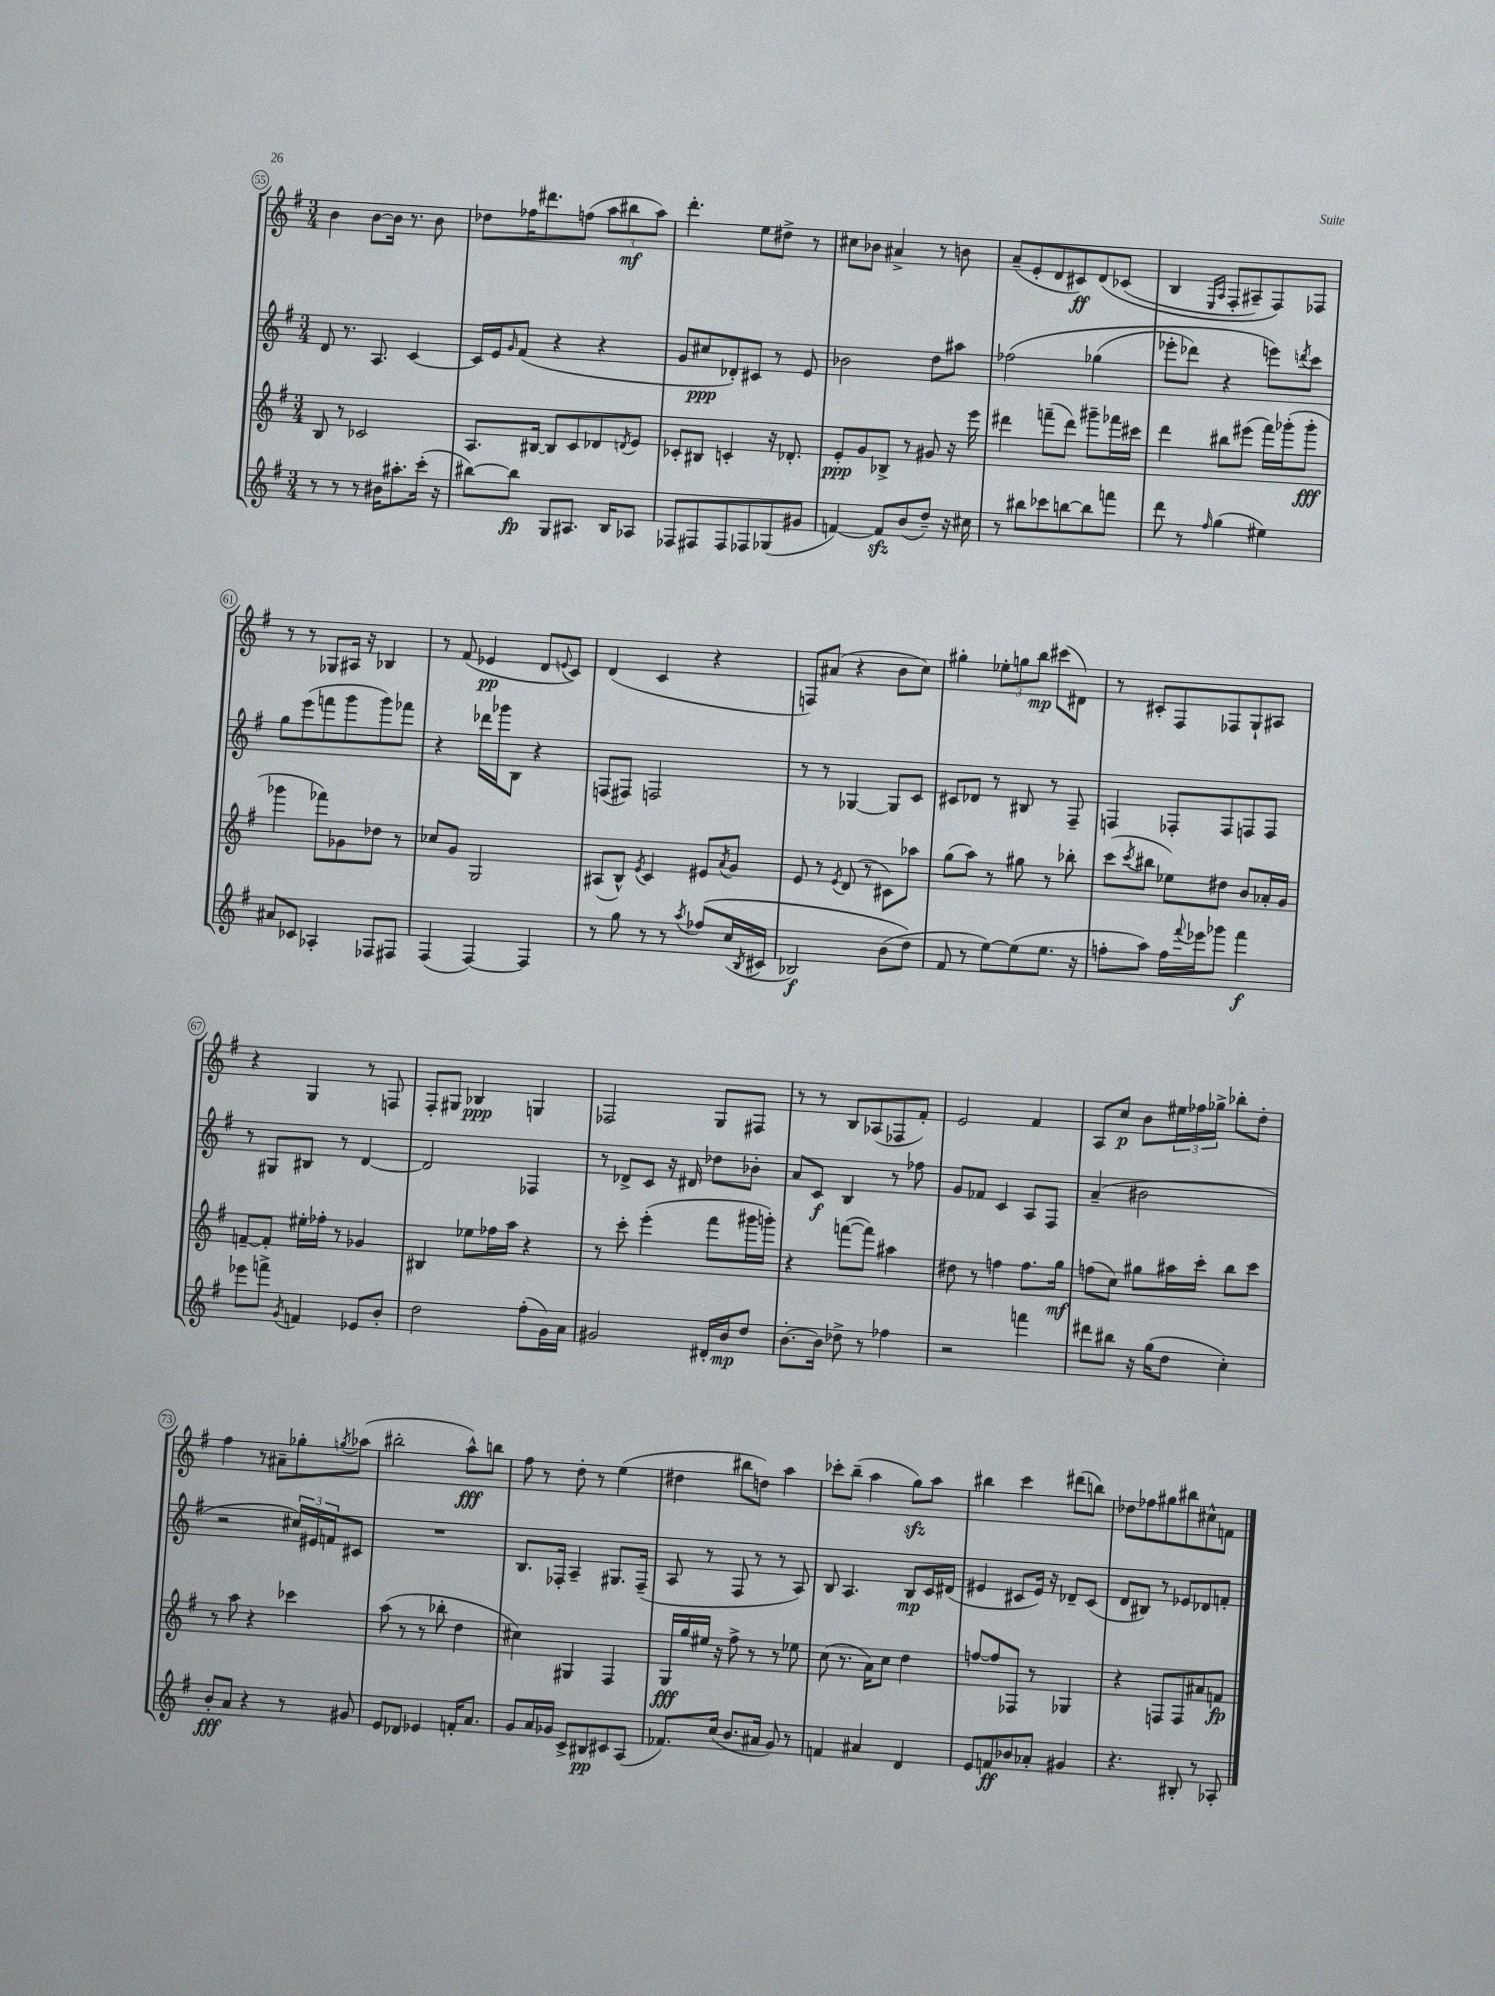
<<
\new StaffGroup <<
\new Staff = "s0" {
    \clef treble \key g \major \numericTimeSignature \time 3/4
    b'4 b'8~ b'16 r8. b'8 |
    des''8 fes''16 dis'''8. f''8( \tuplet 3/2 { a''8 bis''8\mf a''8) } |
    d'''4.-. e''8 dis''8-> r8 |
    cis''8 bes'8 ais'4-> r8 b'8 |
    a'8--( e'8-. d'8 cis'8\ff) d'8\( ces'8( |
    b4 \grace { e16 a16 } fis8-. ais8--) fis8\) fes8 |
    r8 r8 ges8 ais16 r16 bes4 |
    r8 fis'8( ees'4\pp d'8 \appoggiatura { e'8 } c'8) |
    d'4( c'4 r4 |
    f8) ais'8( r4 b'8 c''8) |
    gis''4-. \tuplet 3/2 { ees''8-. g''8 b''8\mp } cis'''8( dis'8) |
    r8 cis'8-. fis8 fes8 g8-! ais8 |
    r4 g4 r8 f8 |
    fis8-. gis8 bes4\ppp g4 |
    fes2 g8 fis8 |
    r8 r8 b8 aes8( fes8 fis'8-.) |
    e'2 fis'4 |
    a8 c''8\p b'8 \tuplet 3/2 { eis''16 fes''16 ges''16-> } bes''8-. d''8-. |
    fis''4 r8 ais'8-- ges''8-. \acciaccatura { g''8 } aes''8( |
    bis''2-. a''8-^\fff) b''8 |
    fis''8 r8 d''8-. r8 e''4( |
    dis''4 bis''8 d''8) a''4 |
    ces'''8-. b''8--( a''4 g''8\sfz) a''8 |
    bis''4 c'''4 dis'''8( b''8) |
    des''8 fes''8 gis''8 bis''8 cis''8-^ f'8 \bar "|." |
}
\new Staff = "s1" {
    \clef treble \key g \major \numericTimeSignature \time 3/4
    d'8 r8. a8. c'4~ |
    c'16 e'16 \grace { g'16 } fis'8( r4 r4 |
    g'8 cis''8\ppp des'8-.) cis'8 r8 e'8 |
    bes'2 d''8 ais''8 |
    fes''2\( ges''4( |
    ees'''8-. des'''8) r4 e'''8\) \acciaccatura { d'''8 } c'''8 |
    g''8 e'''8( f'''8 g'''8 g'''8) fes'''8 |
    r4 des'''16 ges'''16 b8 r4 |
    f8( fis8) f2 |
    r8 r8 ges4~ ges8 c'8 |
    cis'8 des'8 r8 bis8 r8 fis8-- |
    f4 fes8-. fes8 f8 f8 |
    r8 gis8 bis8 r8 d'4~ |
    d'2 fes4 |
    r8 des'8-> c'8 r16 dis'16 des''8 bes'8-. |
    a'8 c'8\f b4 r8 fes''8 |
    g'8 fes'8 c'4 a8 fis8 |
    a'4--( bis'2 |
    r2 \tuplet 3/2 { cis''16) eis'16 f'16 } cis'8 |
    R2. |
    b8. fes16-. a4-- gis8. fes16--( |
    a8 r8 fis8 r8 r8 a8) |
    b8 a4. b8\mp c'16 dis'16( |
    eis'4 cis'8 eis'16) r16 des'8-- cis'8( |
    d'8 bis8) r8 ees'8 des'8 f'8-. \bar "|." |
}
\new Staff = "s2" {
    \clef treble \key g \major \numericTimeSignature \time 3/4
    b8 r8 ces'2 |
    a8. bis16~ bis8 c'8 des'8 \acciaccatura { d'8 } e'8 |
    ces'8-. bis8 c'4-. r16 des'8.-. |
    e'8-.\ppp g'8 bes8-> r8 gis'8 r16 e'''16 |
    dis'''4 f'''8--( dis'''8) gis'''8-- fes'''16 cis'''16 |
    d'''4 bis''8 eis'''8( fis'''16) ges'''16-.( ges'''8-.\fff |
    ges'''4 fes'''8) ges'8 des''8 r8 |
    ces''8 g'8 g2 |
    ais8( b8-^) \acciaccatura { e'8 } c'4 eis'8 \acciaccatura { a'8 } g'8 |
    e'8 r8 \acciaccatura { e'8 } d'8( r8 cis'8) aes''8 |
    g''8( a''8) r8 gis''8 r8 bes''8-. |
    c'''8( \acciaccatura { c'''8 } bis''8 ees''8) dis''8 b'8 aes'16-. g'16 |
    f'8~-- f'8-. eis''16-. fes''16-. r8 ges'4 |
    bis4 ees''8 fes''16 a''16 r4 |
    r8 c'''8-. e'''4-.( fis'''8 gis'''16 g'''16-.) |
    r4 f'''8~( f'''8) ais''4 |
    dis''8 r8 f''4 f''8. g''16\mf |
    f''8( c''8) gis''8 ais''16 c'''16-. b''8 c'''8 |
    r8 a''8 r4 ces'''4 |
    a''8( r8 r8 bes''8-. d''4 |
    cis''4) gis4 fis4 |
    g16\fff g''16 eis''16 r16 fis''8-> r8 r8 ees''8 |
    c''8( r8. a'16) c''8 d''4 |
    f''8~ f''8 fes8 r8 ges4 |
    r4 f8 f8 ais'8 f'8\fp \bar "|." |
}
\new Staff = "s3" {
    \clef treble \key g \major \numericTimeSignature \time 3/4
    r8 r8 r8 bis'16 ais''8.-. c'''16-.( r16 |
    bis''8~) bis''8\fp g8 ais8. b16 aes8 |
    fes8 fis8 fis8 fes8 ges8( gis'8 |
    f'4~) f'8\sfz b'8( d''8--) r16 cis''16 |
    r8 bis''8 ces'''8 b''8~ b''8 f'''8 |
    d'''8 r8 \grace { fis''16 } g''4( eis''4) |
    ais'8 ces'8 aes4-. fes8 fis8 |
    fis4( fis4~) fis4 |
    r8 g''8 r8 r8 \acciaccatura { a''8 } fes''8\( c''16( \acciaccatura { b8 } cis'16 |
    bes2\f) b'8( d''8\) |
    fis'8 r8 e''8~) e''8( e''8. r16 |
    f''8-. a''8) f''16 \appoggiatura { fis'''8 } ees'''16 ges'''8 fis'''4\f |
    ees'''8 f'''8-> \acciaccatura { g'8 } f'4 ees'8 b'8-. |
    d''2 fis''8-.( g'16) a'16 |
    gis'2 dis'16-. b'16\mp d''8 |
    b'8.~-. b'16 des''8-> r8 fes''4 |
    r2 f'''4 |
    dis'''8 bis''8 r16 g''16( d''8 c''4-.) |
    b'8-.\fff a'8 r4 r8 gis'8 |
    e'8 des'8 ees'4 f'16-. a'8. |
    g'8 a'16 ges'16 c'8-> bis8\pp cis'8 a8( |
    fes'8.) c''16( b'8. ais'16 g'8) r8 |
    f'4 ais'4 d'4 |
    e'8 f'8\ff bes'8 aes'8-. gis'4 |
    r4. bis8-. r8 aes8-. \bar "|." |
}
>>
>>
\layout { \context { \Score currentBarNumber = #55 \override BarNumber.stencil = #(make-stencil-circler 0.1 0.3 ly:text-interface::print) } }
